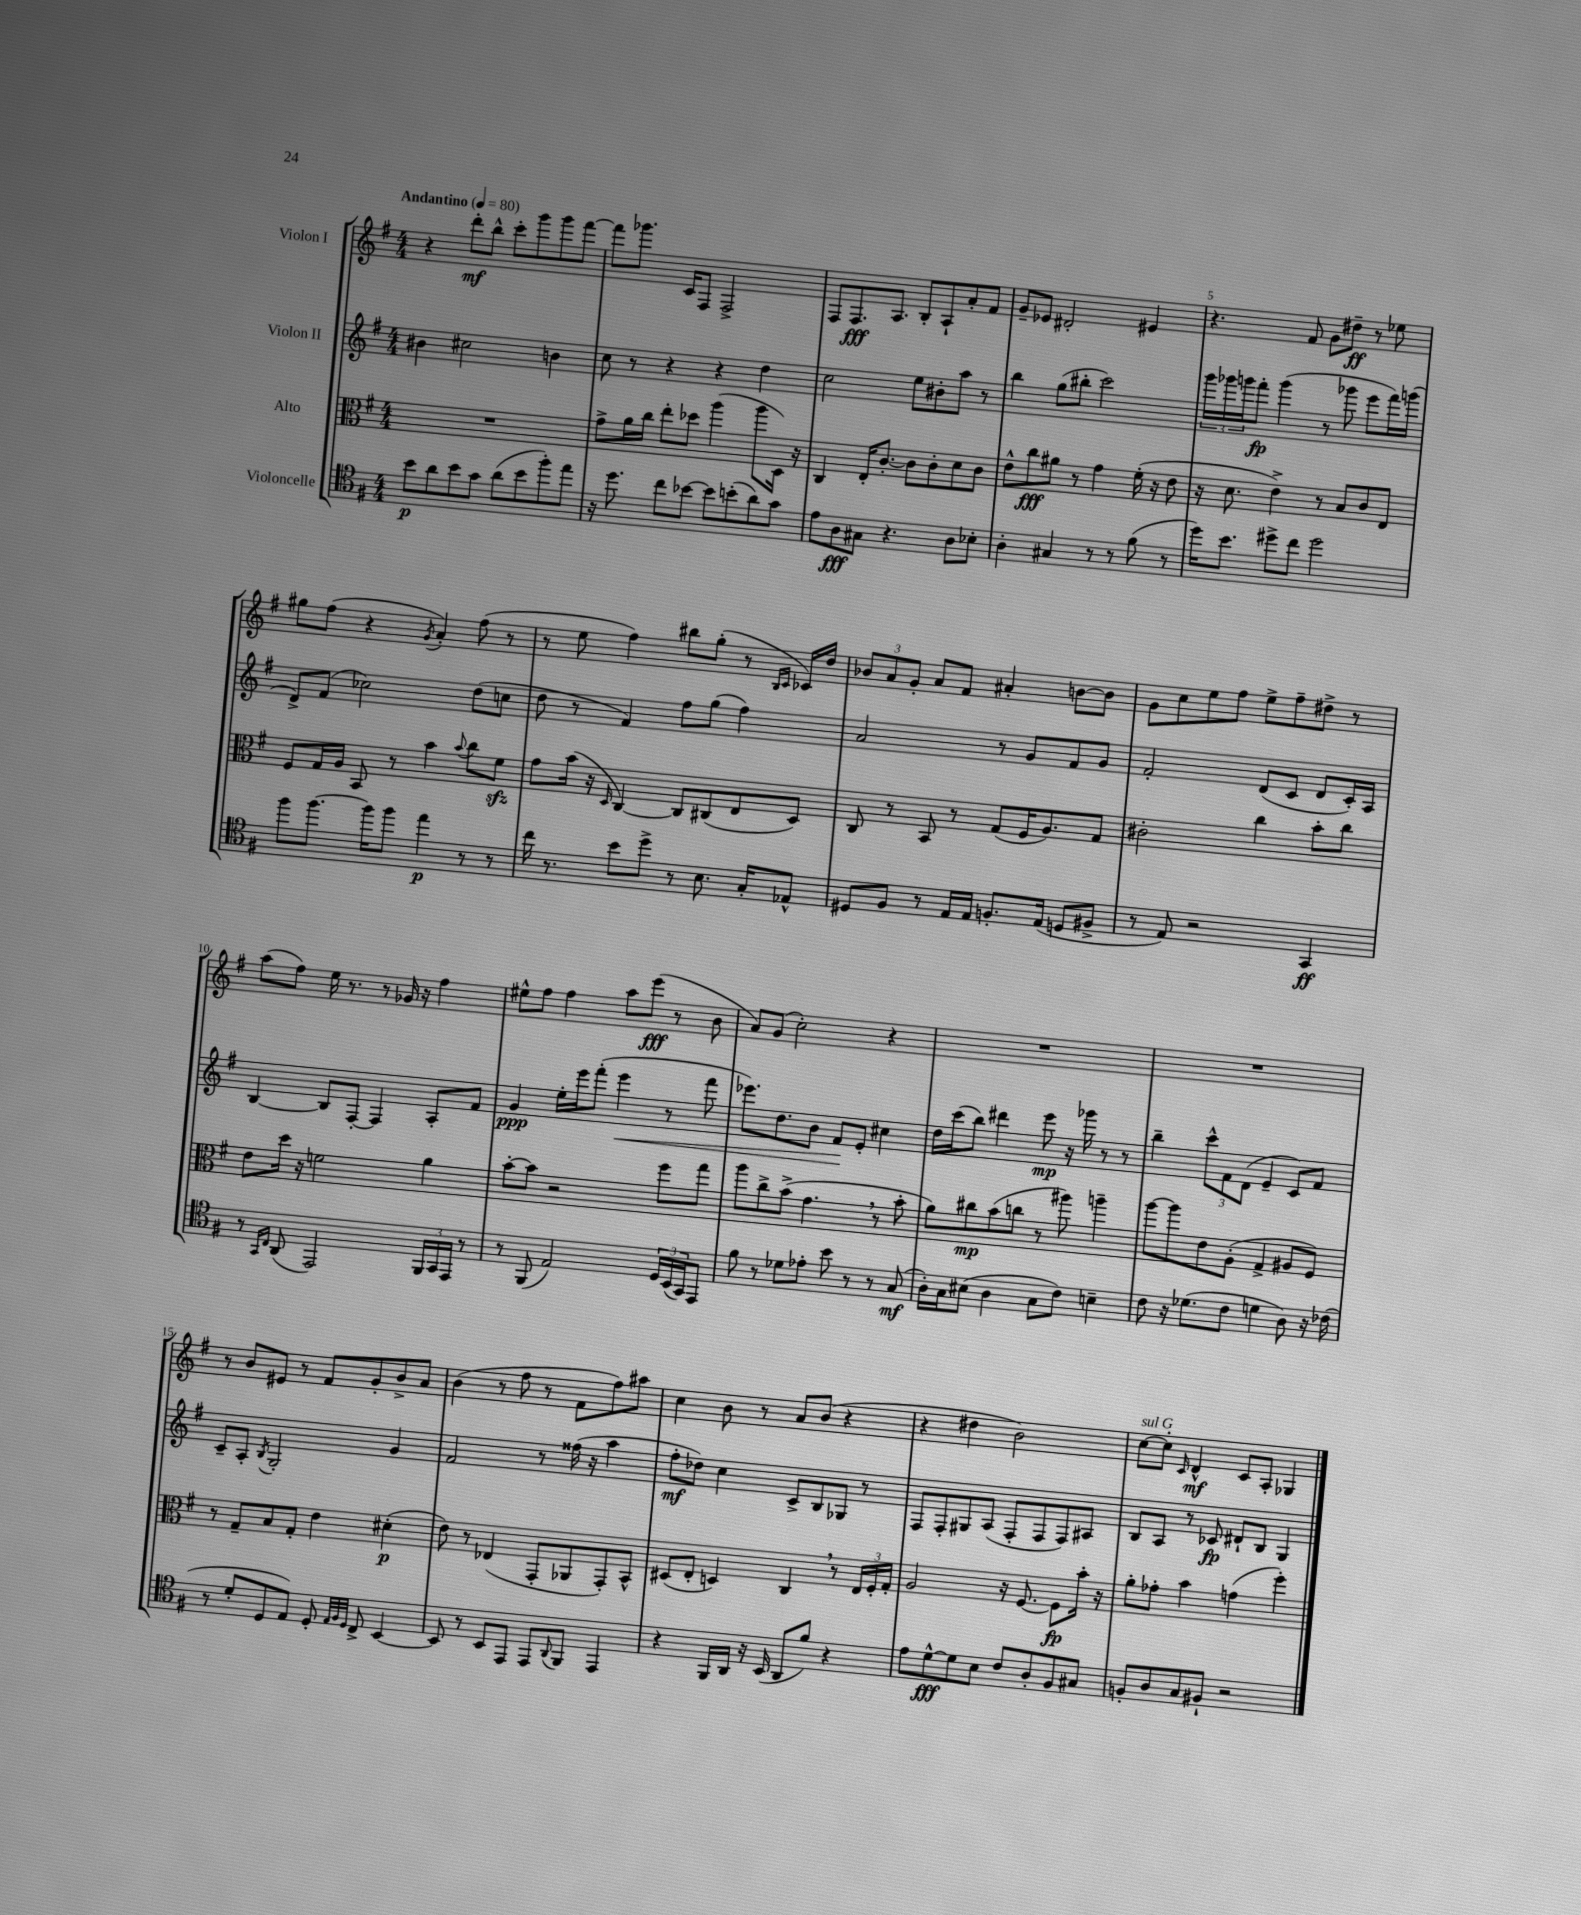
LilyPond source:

<<
\new StaffGroup <<
\new Staff = "s0" \with { instrumentName = "Violon I" } {
    \clef treble \key g \major \numericTimeSignature \time 4/4 \tempo "Andantino" 4 = 80
    r4 d'''8-.\mf b''8-^ c'''8-. g'''8 g'''8 fis'''8~ |
    fis'''8 ges'''8. c'16 fis8 fis2-> |
    fis8 fis8.\fff a8. b8-. a8-! a'8-. fis'8 |
    g'8-- ees'8 dis'2-. eis'4 |
    r4. fis'8 g'8 dis''8--\ff r8 ees''8 |
    gis''8 fis''8( r4 \acciaccatura { g'8 } a'4-.) fis''8( r8 |
    r8 e''8 fis''4) bis''8 g''8-.( r8 \grace { b16 c'16 } ces'16) d''16 |
    \tuplet 3/2 { bes'8 a'8 g'8-. } a'8 fis'8 ais'4-. b'8~ b'8 |
    g'8 c''8 e''8 fis''8 e''8-> fis''8-- dis''8-> r8 |
    a''8( fis''8) e''16 r8. r8 ges'16 r16 fis''4 |
    eis''8-^ fis''8 fis''4 a''8 e'''8\fff( r8 b'8 |
    a'8) g'8( c''2-.) r4 |
    R1 |
    R1 |
    r8 b'8 eis'8 r8 fis'8 g'8-. b'8-> a'8 |
    b'4( r8 fis''8 r8 fis'8 fis''8) ais''8 |
    c''4 b'8 r8 a'8 b'8( r4 |
    r4 dis''4 b'2) |
    c''8~^\markup { \italic "sul G" } c''8-. \grace { c'16 } d'4-^\mf c'8 a8-. ges4 \bar "|." |
}
\new Staff = "s1" \with { instrumentName = "Violon II" } {
    \clef treble \key g \major \numericTimeSignature \time 4/4
    bis'4 cis''2 b'4 |
    c''8 r8 r4 r4 d''4 |
    c''2 e''8 bis'8-. a''8 r8 |
    b''4 g''8( bis''8-. c'''2) |
    \tuplet 3/2 { g'''16 ges'''16 g'''16 } fis'''8-.\fp g'''4( r8 ges'''8 e'''8 fis'''16) g'''16( |
    d'8->) fis'8( ces''2) d''8( c''8 |
    d''8 r8 fis'4) fis''8 g''8( fis''4) |
    a'2 r8 g'8 fis'8 g'8 |
    fis'2-. d'8( c'8 d'8 c'16-.) a16 |
    b4~ b8 fis8~-. fis4 a8-. fis'8 |
    g'4\ppp e''16-. e'''16 fis'''8-.( e'''4\< r8 fis'''8 |
    ees'''8.) d''8. b'8 fis'8\! e'8-. cis''4 |
    d''16 c'''16( b''8) dis'''4 e'''8\mp r16 ges'''16 r8 r8 |
    b''4-- \tuplet 3/2 { c'''8-^ fis'8 d'8( } e'4-- c'8) fis'8 |
    c'8-- a8-. \acciaccatura { b8 } g2-. g'4 |
    fis'2 r8 fisis''16( r16 a''4 |
    fis''8-.\mf des''8) c''4 c'8-> b8 ges8 r8 |
    fis8 fis8-. gis8 a8( fis8-. fis8 fis8) ais8 |
    b8 a8 r8 ces'8\fp dis'8-! b8 g4 \bar "|." |
}
\new Staff = "s2" \with { instrumentName = "Alto" } {
    \clef alto \key g \major \numericTimeSignature \time 4/4
    R1 |
    g'8-> a'16 c''16 e''8-. des''8 a''4( a''8 d16) r16 |
    c4 e16-. c'8.~-. c'8 c'8-. d'8 c'8 |
    e'8-^ c''8\fff ais'8 r8 g'4 fis'16-.( r16 e'8 |
    r16 d'8. e'4->) r8 b8 c'8 e8 |
    fis8 g16 a16 b,8 r8 b'4 \appoggiatura { b'8 } c''8 fis'8\sfz |
    g'8 b'16( r16 \grace { d16 } c4~) c8 cis8( e8 d8) |
    c8 r8 b,8 r8 g8( fis16 a8.) g8 |
    cis'2-. c''4 b'8-. c''8 |
    e'8 d''16 r16 f'2 a'4 |
    b'8~-. b'8 r2 fis''8 g''8 |
    a''8 c''8-> b'8->( g'4. \breathe r8 b'8-. |
    a'8) cis''8\mp b'8( c''8 r8 ais''8) a''4-- |
    a''8~ a''8 e'8 a8-.( g4-> ais8 fis8) |
    r8 g8-- b8 g8-. e'4 dis'4-.\p( |
    e'8) r8 ees4( g,8-. aes,8 g,8-.) b,8-^ |
    dis8( e8-. d4) c4 \breathe r8 \tuplet 3/2 { e16 fis16-. g16-. } |
    a2 r16 fis8.~ fis8\fp b'16-. r16 |
    a'8-. ges'8-. b'4 g'4( fis''4-.) \bar "|." |
}
\new Staff = "s3" \with { instrumentName = "Violoncelle" } {
    \clef tenor \key g \major \numericTimeSignature \time 4/4
    b'8\p a'8 b'8 g'8 a'8( b'8 fis''8-.) e''8 |
    r16 d''8. c''8 bes'8~ bes'8 b'8-.( a'8) g'8 |
    e'8 a8\fff gis8 r4. a8 bes8-. |
    a4-. gis4 r8 r8 fis'8( r8 |
    d''16) b'8. dis''8-> c''8 dis''2 |
    fis''8 fis''8.~ fis''16 fis''8 e''4\p r8 r8 |
    c''16 r8. b'8 d''8-> r8 b8. g16-. ees8-^ |
    dis8 fis8 r8 e16 e16 f8.-. e16( d8 fis8-> |
    r8 e8) r2 g,4\ff |
    r8 \grace { g,16 c16 } a,8( e,2) \tuplet 3/2 { fis,16 g,16 e,16 } r8 |
    r8 fis,8( e2) \tuplet 3/2 { d16 b,16( g,16) } e,8 |
    fis'8 r8 des'8 ees'8-. b'8 r8 r8 g8\mf( |
    a16-.) g16 bis8( a4 g8 c'8) b4-- |
    c'8 r16 des'8.( c'8 d'4 a8) r16 ces'16( |
    r8 d'8-. d8 e8) d8-. \grace { e32 fis32 d32 } c8-> b,4~ |
    b,8 r8 b,8 e,8 e,8 \appoggiatura { a,8 } fis,8 e,4 |
    r4 fis,16 a,16 r16 b,16( a,8 fis'8) r4 |
    e'8 d'8~-^\fff d'8 b8 c'8 a8-. fis8 gis8 |
    f8-. a8 g8 fis8-! r2 \bar "|." |
}
>>
>>
\layout { \context { \Score \override BarNumber.break-visibility = ##(#f #t #t) barNumberVisibility = #(every-nth-bar-number-visible 5) } }
